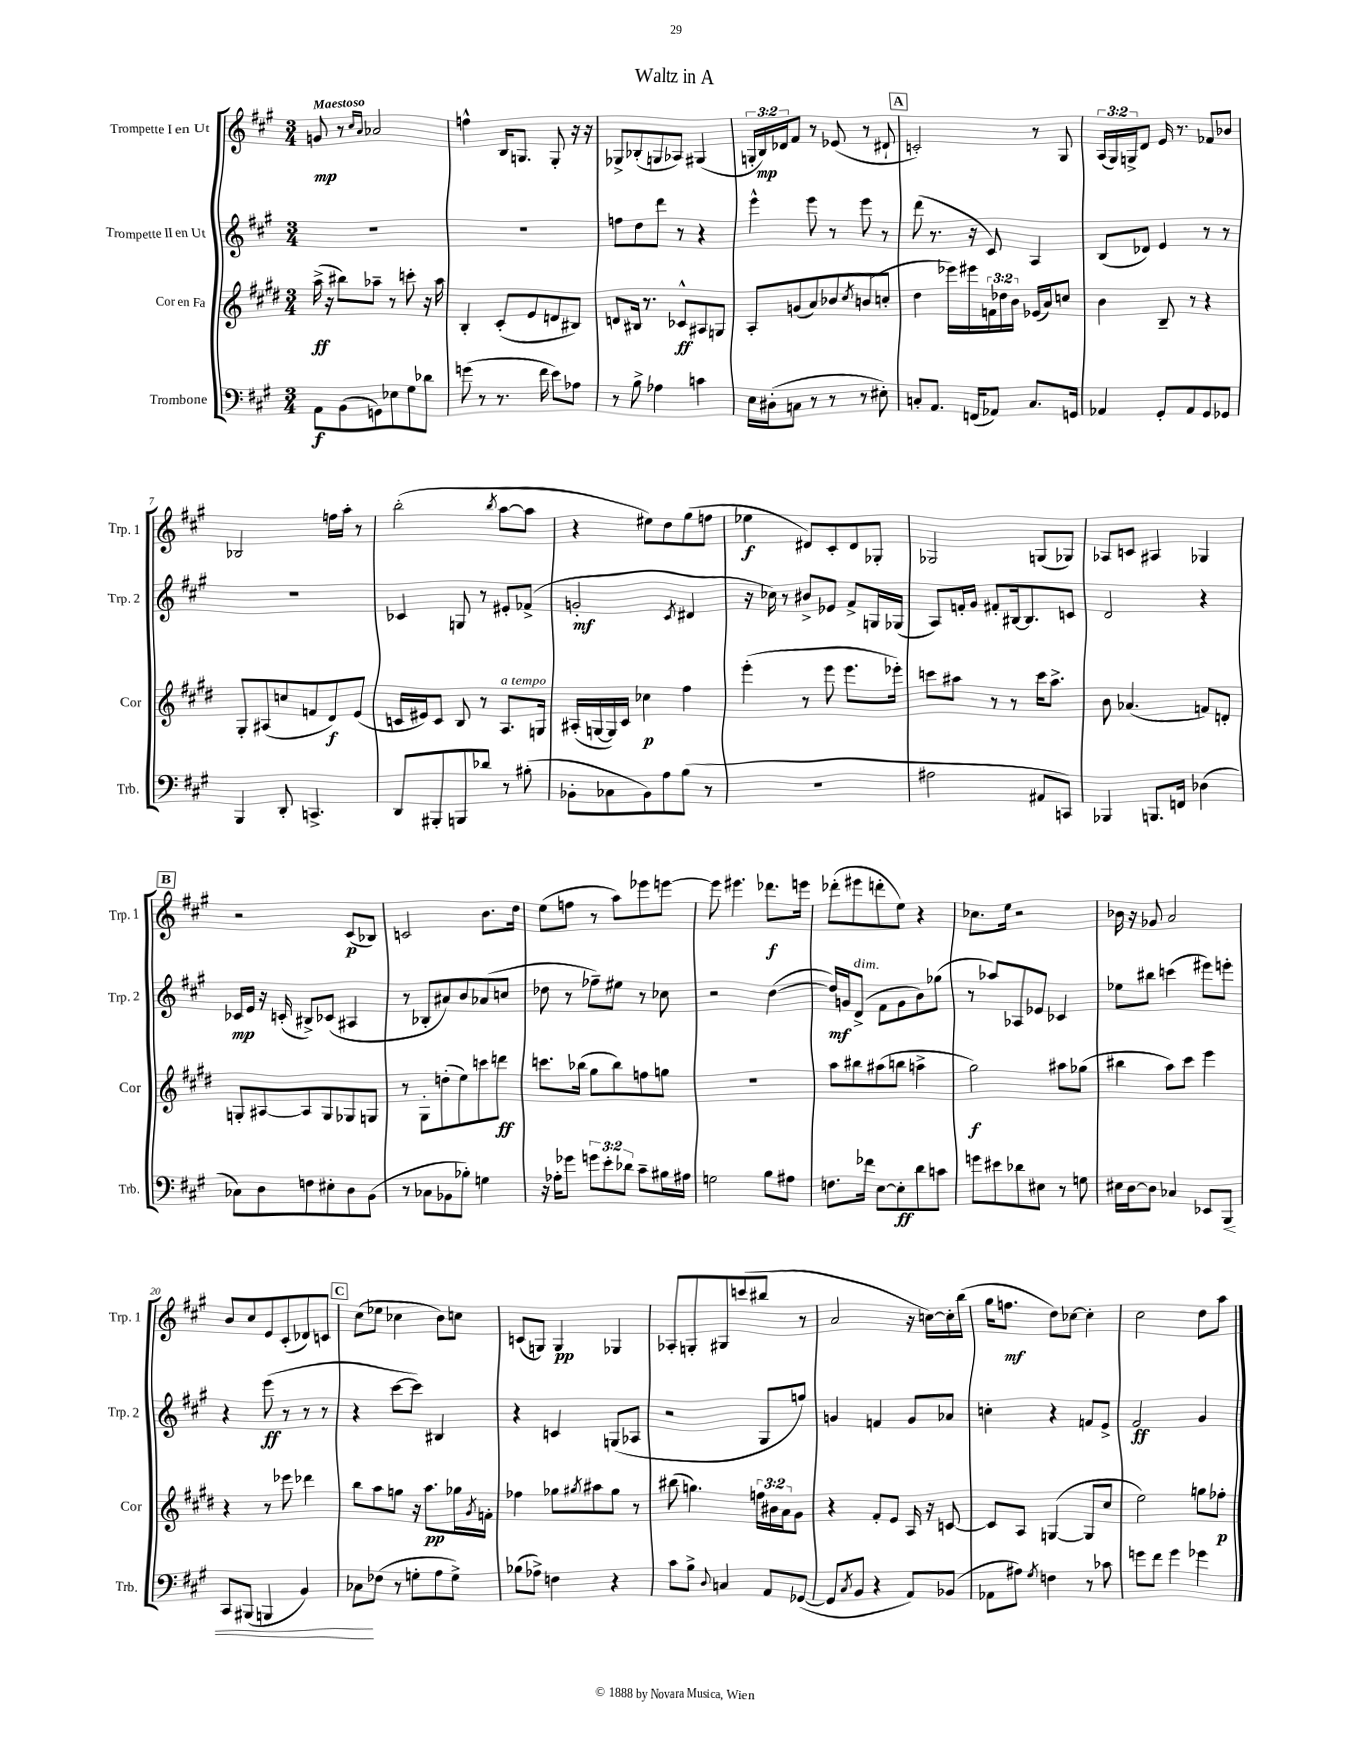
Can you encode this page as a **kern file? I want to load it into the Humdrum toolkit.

**kern	**kern	**kern	**kern
*staff4	*staff3	*staff2	*staff1
*clefF4	*clefG2	*clefG2	*clefG2
*k[f#c#g#]	*k[f#c#g#d#]	*k[f#c#g#]	*k[f#c#g#]
*M3/4	*M3/4	*M3/4	*M3/4
8AA	(16aa^	2.r	8g
.	16r	.	.
(8BB	8bb#)	.	8r
.	.	.	16qqcc#
.	.	.	16qqa
8GG)	8aa-~	.	2a-
8E-	8r	.	.
8G#	8ccc'	.	.
8d-	16r	.	.
.	16aa-	.	.
=	=	=	=
(8g	4B'	2.r	4ff^^
8r	.	.	.
8.r	(8c#'	.	16B
.	.	.	8.G
.	8e	.	.
16f#	.	.	.
8e)	8d	.	8G'
8A-	8B#)	.	16r
.	.	.	16r
=	=	=	=
8r	8d	8ff	8G-^
8B^	16B#	8dd	(8B-'
.	8.r	.	.
4A-	.	8ddd	8G
.	8c-^^	8r	8A-)
4c	8A#	4r	(4G#
.	8G	.	.
=	=	=	=
16E	8A'	4eee^^	24G'
.	.	.	24B)
(16D#'	.	.	.
.	.	.	24d-
8C	(8g	.	8f#
8r	8a)	8eee	8r
8r	8b-	8r	(8e-
.	8qcc#	.	.
8r	(8b	8eee	8r
8E#')	8cc'	8r	8d#`
=	=	=	=
8C'	4dd#	(8ddd	2c')
8.AA	.	8.r	.
.	16eee-)	.	.
(16FF	16eee#	16r	.
8AA-)	24f	8c#)	.
.	24dd-	.	.
.	24b	.	.
8.C	(16e-	4A	8r
.	16a)	.	.
.	8cc	.	8G#
16GG	.	.	.
=	=	=	=
4AA-	4b	(8B	(24A
.	.	.	24G#)
.	.	.	24G^
.	.	8d-)	8d
8GG#'	8B~	4e	16e
.	.	.	8.r
8AA-	8r	.	.
8GG#	4r	8r	8f-
8GG-	.	8r	8b-
=	=	=	=
4BBB	8G#'	2.r	2B-
.	(8A#	.	.
8DD'	8cc	.	.
4.CC^	8f	.	.
.	8d#)	.	16ff
.	.	.	16aa'
.	(8e	.	8r
=	=	=	=
8DD	16c	4c-	(2bb'
.	16e#)	.	.
8BBB#'	8c	.	.
8BBB	8B	8G	.
8d-	8r	8r	.
.	.	.	8qbb
8r	8.A	8e#'	[8aa
(8B#'	.	(8f-^	8aa]
.	16G	.	.
=	=	=	=
8BB-'	(16A#'	2g'	4r
.	[16G	.	.
8C-	16G])	.	.
.	16c#	.	.
8BB-)	4cc-	.	8ee#)
8A	.	.	8dd
.	.	8qc#	.
(8B	4ff#	4d#	(8gg#
8r	.	.	8ff
=	=	=	=
2.r	(4eee'	16r	4ee-
.	.	16cc-)	.
.	.	8r	.
.	8r	8b#^	8d#)
.	8eee	8e-	8c#'
.	8.eee	8f#^	8d#
.	.	16G	8G-'
.	16eee-')	(16G-	.
=	=	=	=
2A#	8ccc	8A)	2G-
.	8aa#	16f'	.
.	.	16g#	.
.	8r	8f#'	.
.	8r	[16B#	.
.	.	8.B#]	.
8AA#	16ccc	.	(8G
.	8.aa#^	.	.
8CC)	.	8c	8G-)
=	=	=	=
4BBB-	8b	2d	8A-
.	(4.a-	.	8c
8.BBB	.	.	4A#
16FF	.	.	.
(4D-	8f)	4r	4G-
.	8d'	.	.
=	=	=	=
8C-)	8G'	16c-	2r
.	.	16e	.
8D	[8A#	16r	.
.	.	(16c'	.
8F	8A#]	8B#^)	.
8E#'	8G	(8c-	.
8D	8G-	4A#	(8c#
(8BB	8G	.	8B-)
=	=	=	=
8r	8r	8r	2c
8C-	8G#'	8B-'	.
8BB-	(8dd'	8a#)	.
8B-')	8ee)	8b	.
4G	8ccc	(8a-	8.b
.	8ddd	8cc	.
.	.	.	16dd
=	=	=	=
16r	8.ccc	8dd-	(8ee
16A-'	.	.	.
8g-	.	8r	8ff
.	(16bb-	.	.
12g	8gg#	8ff-~)	8r
12e'	.	.	.
.	8bb-)	8ee#	8aa)
12d-	.	.	.
8c#~	8ff	8r	8eee-
16B#	8gg	8cc-	[8eee
16A#	.	.	.
=	=	=	=
2G	2.r	2r	8eee]
.	.	.	4.eee#
8B	.	([4dd	8.ddd-
8A#	.	.	.
.	.	.	16eee
=	=	=	=
8.F	8aa	16dd])	(8ddd-'
.	.	16g	.
.	8bb#	(8d^	8eee#
16f-	.	.	.
[8E	(8aa#	8f#	8ddd'
8E']	8bb	8g	8ee)
8d	4aa^	8b)	4r
8c	.	(8gg-	.
=	=	=	=
8g	2gg#)	8r	8.cc-
8e#	.	8aa-)	.
.	.	.	16ee
8d-	.	8A-	2r
8E#	.	8e-	.
8r	8aa#	4c-	.
8G	(8gg-	.	.
=	=	=	=
16E#	4bb#	8ee-	16b-
[16D	.	.	16r
8D]	.	8bb#	8g-
4C-	8aa)	(4ccc	2a
.	8ccc#	.	.
8EE-	4eee	8eee#)	.
8BBB	.	8eee'	.
=	=	=	=
8CC#	4r	4r	8b
(8BBB#	.	.	8cc#
4BBB	8r	(8eee	8e
.	8eee-	8r	(8c#'
4BB)	4ddd-	8r	8d-)
.	.	8r	8c
=	=	=	=
8C-	8bb	4r	(8cc#
(8F-	8aa	.	8ee-
8r	8gg	[8ccc#	4cc-
8G'	16r	8ccc#])	.
.	8.aa	.	.
8A	.	4B#	8b)
8G^)	16gg-	.	8cc
.	8qg#	.	.
.	16f'	.	.
=	=	=	=
(8B-	4ff-	4r	(8c
8A-^)	.	.	8G)
4F	8gg-	4c	4G
.	8qgg#	.	.
.	8aa#	.	.
4r	8gg#	(8G	4G-
.	8r	8A-	.
=	=	=	=
8c#	(8bb#	2r	8A-'
8B^	4.gg)	.	8G'
8qqD	.	.	.
4C	.	.	8G#
.	.	.	(8ccc
8AA	24ff	8G#	8bb#
.	24b#	.	.
.	24a	.	.
([8GG-	8g#	8gg)	8r
=	=	=	=
8GG-]	4r	4g	2a
8qC#	.	.	.
8BB	.	.	.
4r	8f#'	4f	.
.	8e	.	.
8AA)	16A	8g	16r
.	16r	.	[16cc)
(8BB-	[8c	8a-	16cc']
.	.	.	(16bb
=	=	=	=
8AA-	8c]	4cc'	16gg#
.	.	.	8.ff
8A#)	8A	.	.
8qG#	.	.	.
4F	([4G	4r	8dd)
.	.	.	[8cc-
8r	8G]	8f	4cc-']
8c-	8cc#	8e^	.
=	=	=	=
8g	2ee)	2f#	2cc#
8f#	.	.	.
4g	.	.	.
4g-	8gg	4g#	8dd
.	8ff-'	.	8aa
==	==	==	==
*-	*-	*-	*-
